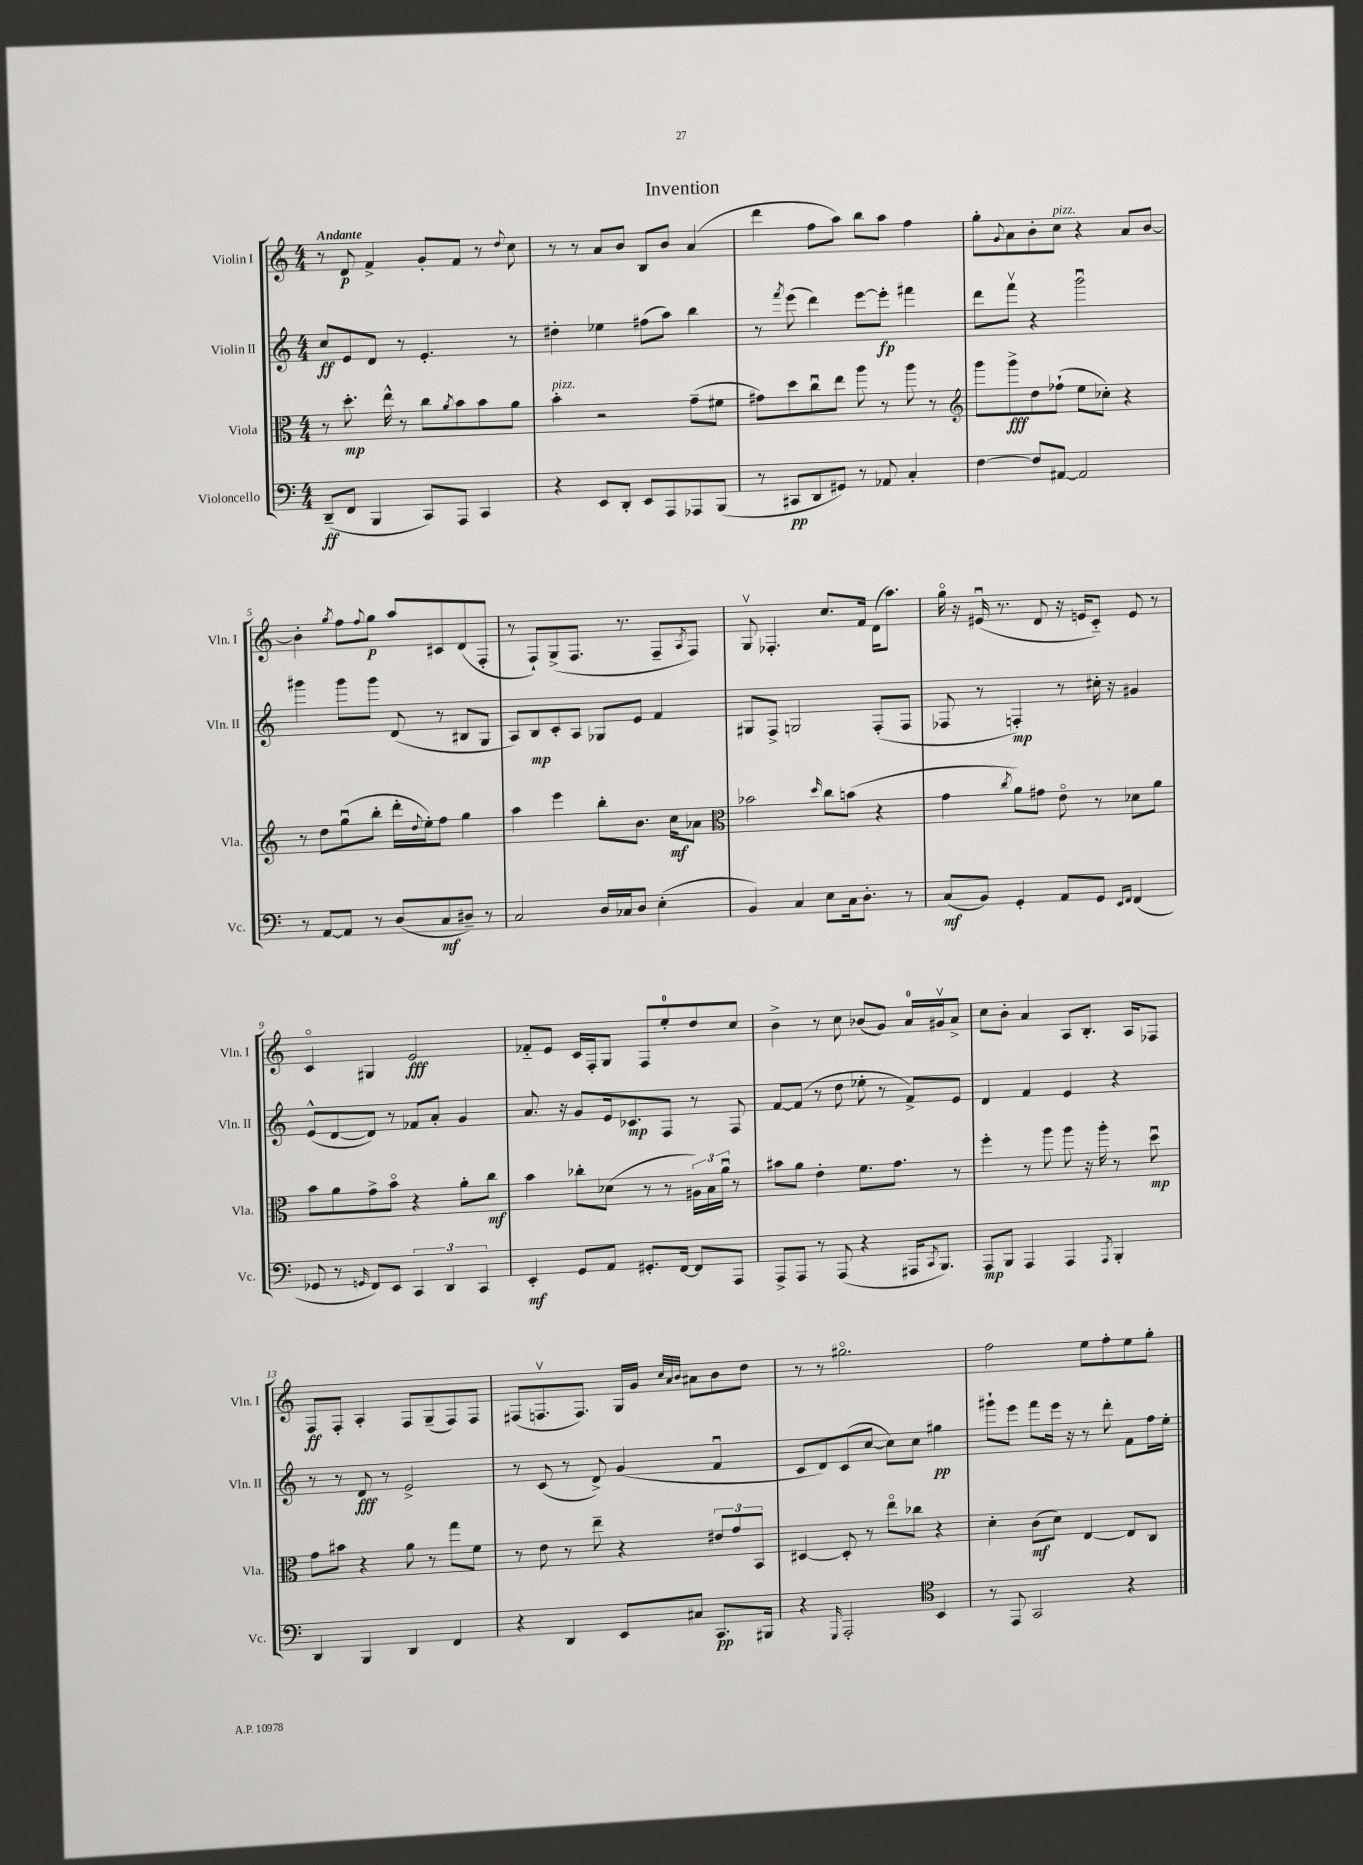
\header { title = "Invention" }
<<
\new StaffGroup <<
\new Staff = "s0" \with { instrumentName = "Violin I" shortInstrumentName = "Vln. I" } {
    \clef treble \key c \major \numericTimeSignature \time 4/4 \tempo "Andante"
    r8 d'8\p f'4-> g'8-. f'8 r8 \appoggiatura { d''8 } c''8 |
    r8 r8 a'8 b'8 b8 b'8 a'4( |
    d'''4 f''8 a''8) b''8 a''8 f''4 |
    g''8-. \appoggiatura { g'8 } a'8 b'8-. c''8^\markup { \italic "pizz." } r4 a'8 b'8~ |
    b'4-. \acciaccatura { g''8 } f''8 \appoggiatura { f''8 } g''8\p a''8 cis'8 d'8( f8-. |
    r8 f8-!) g8->( f8. r8. f8-- \acciaccatura { a8 } f8) |
    g8\upbow fes4.-. c''8. f'16 d'16( a''8.) |
    g''16\flageolet r16 eis'16\downbow( r8. d'8 r16 e'16 c'8-_) e'8 r8 |
    c'4\flageolet gis4 e'2\fff |
    fes'8-_ e'8 c'16 f16-. g8 f8 e''8-0-. d''8 c''8 |
    b'4-> r8 c''8 bes'8( g'8) a'16-0 gis'16\upbow a'8-> |
    c''8 b'8-. a'4 a8 b8.-. a16 fes8 |
    f8\ff f8-. a4-. f8 g8--( f8) f8 |
    fis8( f8.\upbow f8.) g16 g'16 \grace { c''32 a'32 b'32 } ais'8 b'8 d''8 |
    r8 r8 gis''2.\flageolet |
    f''2 e''8 f''8-. e''8 g''8-. \bar "|." |
}
\new Staff = "s1" \with { instrumentName = "Violin II" shortInstrumentName = "Vln. II" } {
    \clef treble \key c \major \numericTimeSignature \time 4/4
    c''8\ff e'8 d'8 r8 e'4.-. r8 |
    dis''4-. ees''4 fis''8( a''8) b''4 |
    r8 \acciaccatura { f'''8 } e'''8( d'''4) e'''8~ e'''8-.\fp fis'''4 |
    d'''8 f'''8\upbow r4 g'''2\downbow |
    gis'''4 gis'''8 gis'''8 d'8( r8 bis8 g8 |
    a8) b8\mp c'8-. a8 ges8 e'8 f'4 |
    gis8 f8-> g2 f8-.( f8 |
    fes8 r8 f4-.\mp) r8 cis''16-. r16 gis'4 |
    e'8-^( d'8~ d'8) r8 fes'8 a'8-. g'4 |
    a'8. r16 g'8 e'16 ces'8.\mp f8 r8 f8 |
    f'8~ f'8( r8 d''8 ees''8-. r8 f'8->) e'8 |
    d'4 f'4 e'4 r4 |
    r8 r8 d'8\fff r8 e'2-> |
    r8 c'8( r8 d'8->) g'4( f'4\downbow |
    c'8 d'8) c'8( c''8~ c''8) c''8 gis''4\pp |
    gis'''8-! e'''8 f'''8 e'''16 r16 r8 d'''8-. f'8 f''16 e''16-. \bar "|." |
}
\new Staff = "s2" \with { instrumentName = "Viola" shortInstrumentName = "Vla." } {
    \clef alto \key c \major \numericTimeSignature \time 4/4
    r8 d''8.-.\mp e''16-^ r8 c''8 \acciaccatura { a'8 } b'8 b'8 a'8 |
    b'4-.^\markup { \italic "pizz." } r2 g'8--( fis'8 |
    gis'8) d''8 c''8\downbow e''8 a''8 r8 a''8 r8 |
    \clef treble g'''8 g'''8->\fff d''8 fes''8-!( e''8 ces''8-.) r4 |
    r8 d''8 g''8\downbow( b''8-. d'''16-. \appoggiatura { d''8 } e''16-.) f''8 g''4 |
    a''4 e'''4 b''8-. b'8. c''16\mf aes'8 |
    \clef alto bes'2 \grace { d''16 } c''8 b'8( r4 |
    g'4 \acciaccatura { c''8 } a'8) gis'8 e'8\flageolet r8 des'8 a'8 |
    b'8 a'8 g'8-> b'8\flageolet r4 a'8-. c''8\mf |
    b'4 ces''8-. des'8( r8 r8 \tuplet 3/2 { ais16) b16 a'16\downbow } r8 |
    bis'8 a'8 e'4-. f'8. g'8. r8 |
    f''4-. r8 a''8 a''8 r16 a''16-. r8 d''8\downbow\mp |
    g'8 bis'8 r4 a'8 r8 g''8 f'8 |
    r8 e'8 r8 e''8-- r4 \tuplet 3/2 { eis'8 g'8 b,8 } |
    dis4~ dis8-. r8 e''8\flageolet ces''8 r4 |
    d'4-. c'8\mf( d'8) e4~ e8 c8 \bar "|." |
}
\new Staff = "s3" \with { instrumentName = "Violoncello" shortInstrumentName = "Vc." } {
    \clef bass \key c \major \numericTimeSignature \time 4/4
    d,8--\ff( f,8 b,,4 c,8) a,,8 c,4 |
    r4 e,8 d,8-. e,8 a,,8 aes,,8 b,,8( |
    r8 cis,8\pp d,8 gis,8) r8 aes,8 c4-. |
    f4~ f8 ais,8~ ais,2 |
    r8 a,8~ a,8 r8 d8( c8\mf dis8--) r8 |
    c2 d16 ces16 d8 e4-.( |
    b,4) c4 e8 c16 d8.-. r8 |
    c8\mf( b,8) g,4-. a,8 g,8 \grace { e,16 f,16 } f,4( |
    ges,8 r8 \grace { g,16 } f,8) e,8 \tuplet 3/2 { c,4 d,4 c,4 } |
    e,4-.\mf g,8 a,8 gis,8.-. f,16~ f,8 a,,8 |
    a,,8-> a,,8 r8 a,,8( r4 ais,,16 \acciaccatura { c,8 } b,,8.) |
    a,,8\mp b,,8 a,,4 a,,4 \acciaccatura { a,,8 } b,,4-. |
    d,4 b,,4 d,4 f,4 |
    r4 d,4 e,8 cis8 c,8.\pp bis,,16 |
    r4 \grace { g,,16 } a,,2-. \clef tenor b,4 |
    r8 e,8 g,2 r4 \bar "|." |
}
>>
>>
